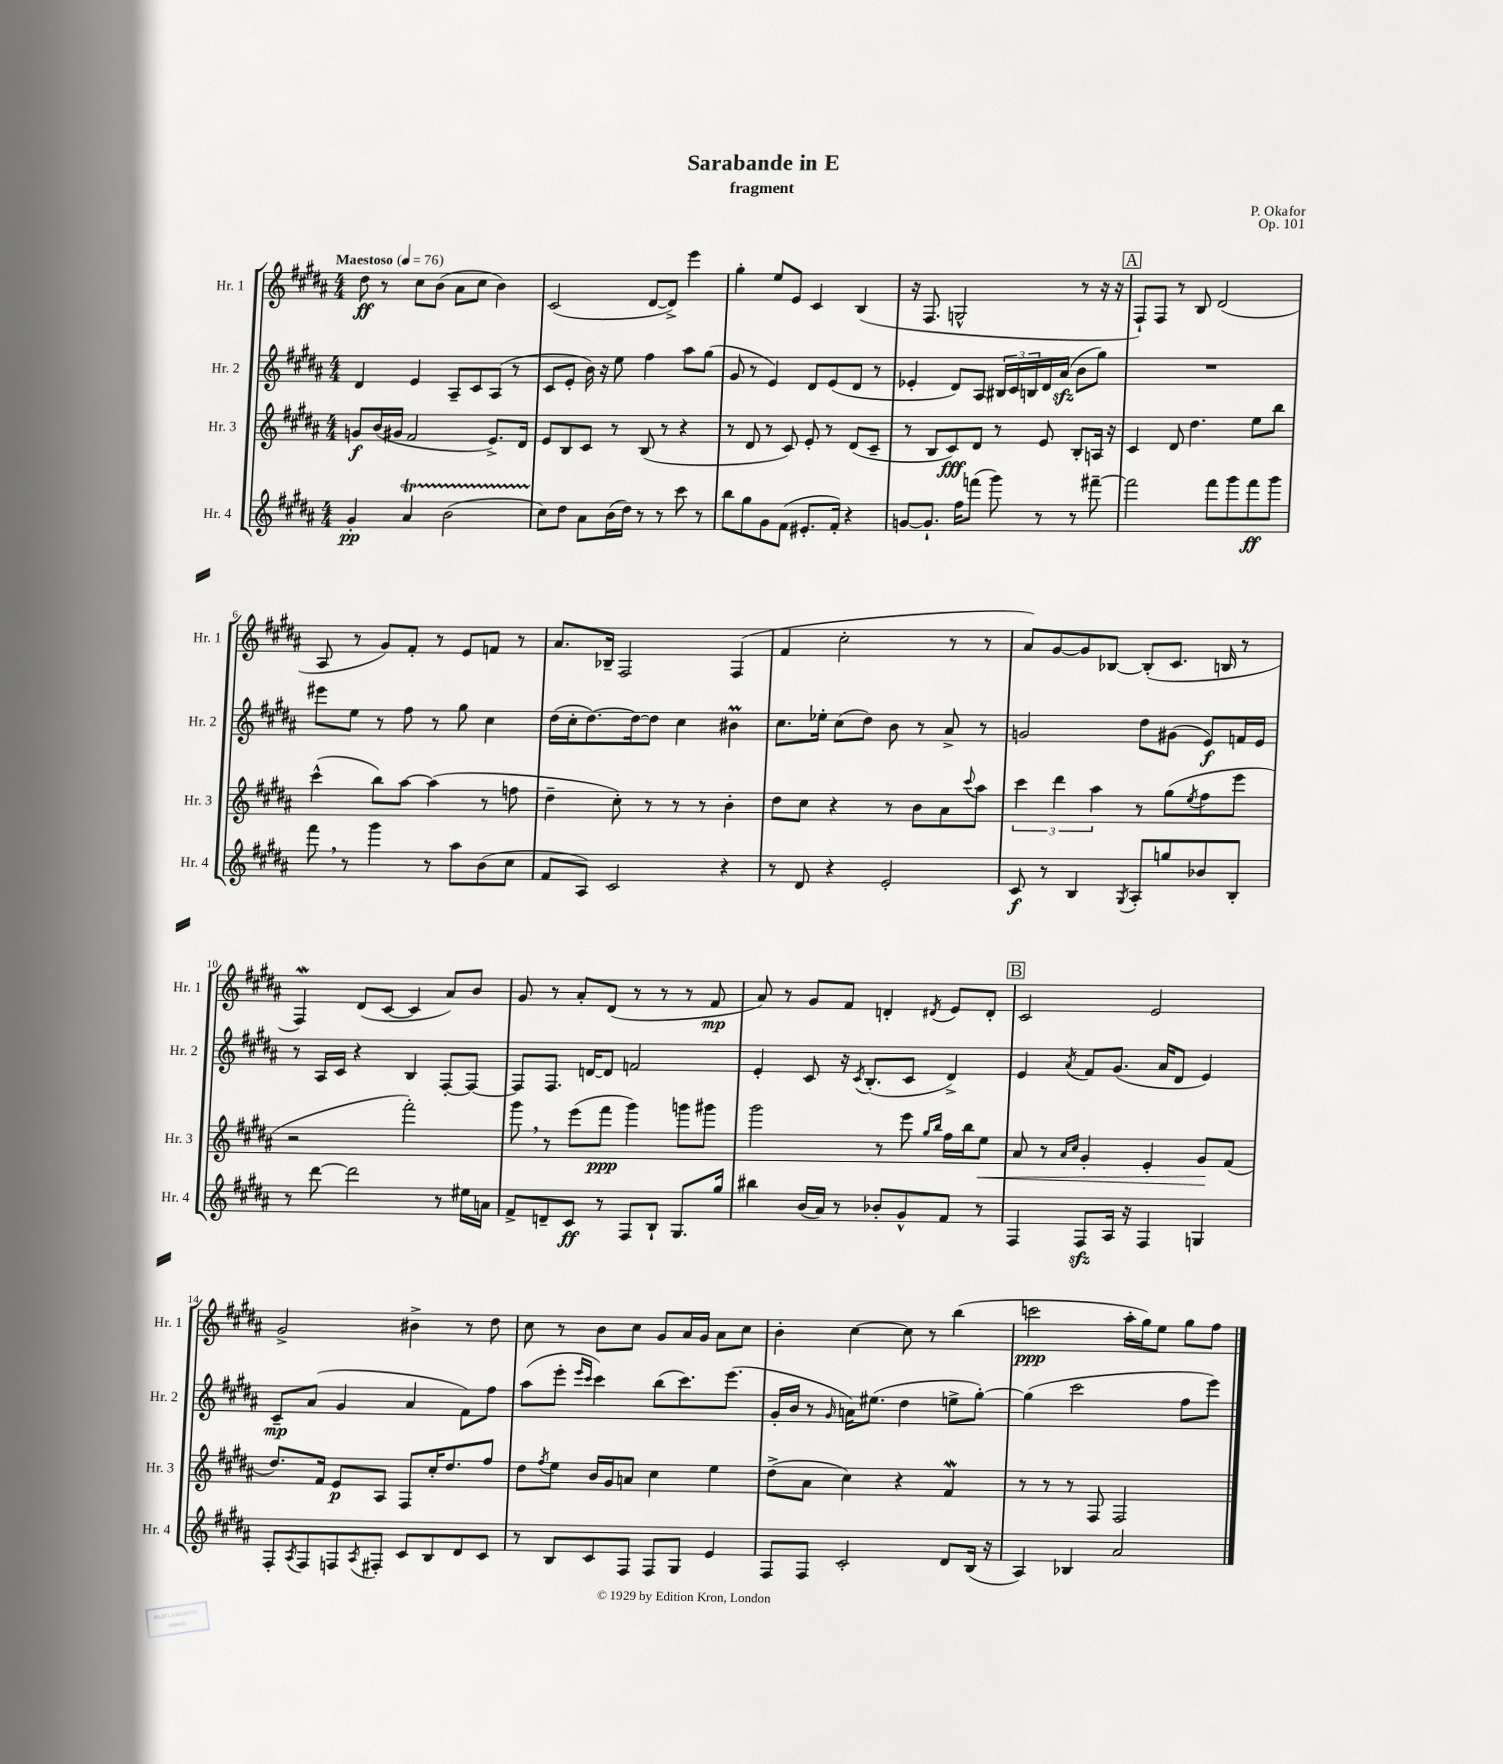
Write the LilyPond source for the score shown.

\header { title = "Sarabande in E" composer = "P. Okafor" subtitle = "fragment" opus = "Op. 101" }
<<
\new StaffGroup <<
\new Staff = "s0" \with { instrumentName = "Hr. 1" shortInstrumentName = "Hr. 1" } {
    \clef treble \key b \major \numericTimeSignature \time 4/4 \tempo "Maestoso" 4 = 76
    dis''8\ff r8 cis''8 b'8( ais'8 cis''8 b'4) |
    cis'2( dis'8~ dis'8->) e'''4 |
    gis''4-. e''8 e'8 cis'4 b4( |
    r16 fis8. g2-^ r8 r16 r16 |
    \mark \markup { \box "A" } fis8-!) fis8 r8 b8 dis'2( |
    ais8 r8 gis'8) fis'8-. r8 e'8 f'8 r8 |
    ais'8. bes16-- fis2 fis4( |
    fis'4 cis''2-. r8 r8 |
    ais'8) gis'8~ gis'8 bes8~ bes8-.( cis'8. b16 r8 |
    fis4\mordent) dis'8( cis'8~ cis'4 ais'8) b'8 |
    gis'8 r8 ais'8-. dis'8( r8 r8 r8 fis'8\mp |
    ais'8) r8 gis'8 fis'8 d'4-. \acciaccatura { dis'8 } e'8 dis'8-. |
    \mark \markup { \box "B" } cis'2 e'2 |
    gis'2-> bis'4-> r8 dis''8 |
    cis''8 r8 b'8 cis''8 gis'8 ais'16 gis'16 ais'8 cis''8 |
    b'4-. cis''4~ cis''8 r8 b''4( |
    c'''2\ppp ais''16-. gis''16) e''8 gis''8 fis''8 \bar "|." |
}
\new Staff = "s1" \with { instrumentName = "Hr. 2" shortInstrumentName = "Hr. 2" } {
    \clef treble \key b \major \numericTimeSignature \time 4/4
    dis'4 e'4 ais8-- cis'8 ais8( r8 |
    cis'8 e'8-. b'16) r16 e''8 fis''4 ais''8 gis''8( |
    gis'8 r8 e'4) dis'8 e'8( dis'8 r8 |
    ees'4-. dis'8) ais8 \tuplet 3/2 { bis16 cis'16 b16 } dis'16 ais'16\sfz( b'8 gis''8) |
    \mark \markup { \box "A" } R1 |
    eis'''8 e''8 r8 fis''8 r8 gis''8 cis''4 |
    dis''16( cis''16-. dis''8.~) dis''16~ dis''8 cis''4 bis'4\prall |
    cis''8. ees''16-. cis''8( dis''8) b'8 r8 ais'8-> r8 |
    g'2 dis''8 gis'8( e'8\f) f'16 e'16 |
    r8 ais16 cis'16 r4 b4 fis8~-. fis8~ |
    fis8 fis8. d'16~ d'8 f'2 |
    e'4-. cis'8 r16 \acciaccatura { cis'8 } b8.-.( cis'8 dis'4->) |
    \mark \markup { \box "B" } e'4 \acciaccatura { ais'8 } fis'8 gis'8.( ais'16 dis'8 e'4) |
    cis'8--\mp ais'8( gis'4 ais'4 fis'8) fis''8 |
    ais''8( e'''8-. \grace { e'''16 cis'''16 } cis'''4) b''8( cis'''8.) e'''8.( |
    gis'16-. b'16 r8 \grace { gis'16 } a'16) eis''8.( dis''4 e''8-> gis''8~-.) |
    gis''4( cis'''2 fis''8 e'''8) \bar "|." |
}
\new Staff = "s2" \with { instrumentName = "Hr. 3" shortInstrumentName = "Hr. 3" } {
    \clef treble \key b \major \numericTimeSignature \time 4/4
    g'8\f b'16( gis'16 fis'2 e'8.->) dis'16 |
    e'8 b8 cis'8 r8 b8( r8 r4 |
    r8 dis'8 r8 cis'8) e'8-. r8 dis'8( cis'8-- |
    r8 b8 cis'8\fff) dis'8 r8 e'8 b8-. a16 r16 |
    \mark \markup { \box "A" } cis'4 dis'8 dis''4. e''8 b''8 |
    cis'''4-^( b''8) ais''8~ ais''4( r8 f''8 |
    dis''4-- cis''8-.) r8 r8 r8 b'4-. |
    dis''8 cis''8 r4 r8 b'8 ais'8 \appoggiatura { cis'''8 } ais''8 |
    \tuplet 3/2 { cis'''4 dis'''4 ais''4 } r8 gis''8( \acciaccatura { e''8 } fis''8 e'''8 |
    r2 fis'''2-.) |
    gis'''8 \breathe r8 e'''8( fis'''8\ppp gis'''4) g'''8 gis'''8 |
    gis'''2 r8 e'''8 \grace { gis''16 b''16 } fis''16 b''16 e''8\< |
    \mark \markup { \box "B" } ais'8 r8 \grace { ais'16 cis''16 } gis'4-. e'4-. gis'8\! fis'8( |
    dis''8.) fis'16 e'8\p ais8 fis8 cis''16-. dis''8. fis''8 |
    dis''8 \acciaccatura { fis''8 } e''8 b'16 gis'16 a'8 cis''4 e''4 |
    dis''8->( ais'8 cis''4) r4 fis'4\mordent |
    r8 r8 r8 fis8 fis2 \bar "|." |
}
\new Staff = "s3" \with { instrumentName = "Hr. 4" shortInstrumentName = "Hr. 4" } {
    \clef treble \key b \major \numericTimeSignature \time 4/4
    gis'4-.\pp ais'4\startTrillSpan b'2( |
    cis''8\stopTrillSpan) dis''8 ais'8 b'16( dis''16) r8 r8 cis'''8 r8 |
    b''8 gis''8 gis'8 fis'8( eis'8.-. fis'16-.) r4 |
    g'8~ g'8.-! fis''16 f'''8( gis'''8) r8 r8 fis'''8~-- |
    \mark \markup { \box "A" } fis'''2 fis'''8 gis'''8 fis'''8\ff gis'''8 |
    fis'''8 \breathe r8 gis'''4 r8 ais''8 b'8( cis''8 |
    fis'8 ais8) cis'2 r4 |
    r8 dis'8 r4 e'2-. |
    cis'8\f r8 b4 \acciaccatura { gis8 } ais8-. g''8 bes'8 b8-. |
    r8 dis'''8~ dis'''2 r8 eis''16 a'16 |
    fis'8-> d'8-- cis'8\ff r8 fis8 b8-! gis8. gis''16 |
    bis''4 b'16( ais'16) r8 bes'8-. gis'8-^ fis'8 r8 |
    \mark \markup { \box "B" } fis4 fis8\sfz ais16 r16 fis4 g4 |
    fis8-. \acciaccatura { ais8 } fis8 f8 \acciaccatura { ais8 } fis8-. cis'8 b8 dis'8 cis'8 |
    r8 b8 cis'8 fis8 fis8 gis8 e'4 |
    fis8 fis8 cis'2-. dis'8 b16( r16 |
    ais4) bes4 ais'2 \bar "|." |
}
>>
>>
